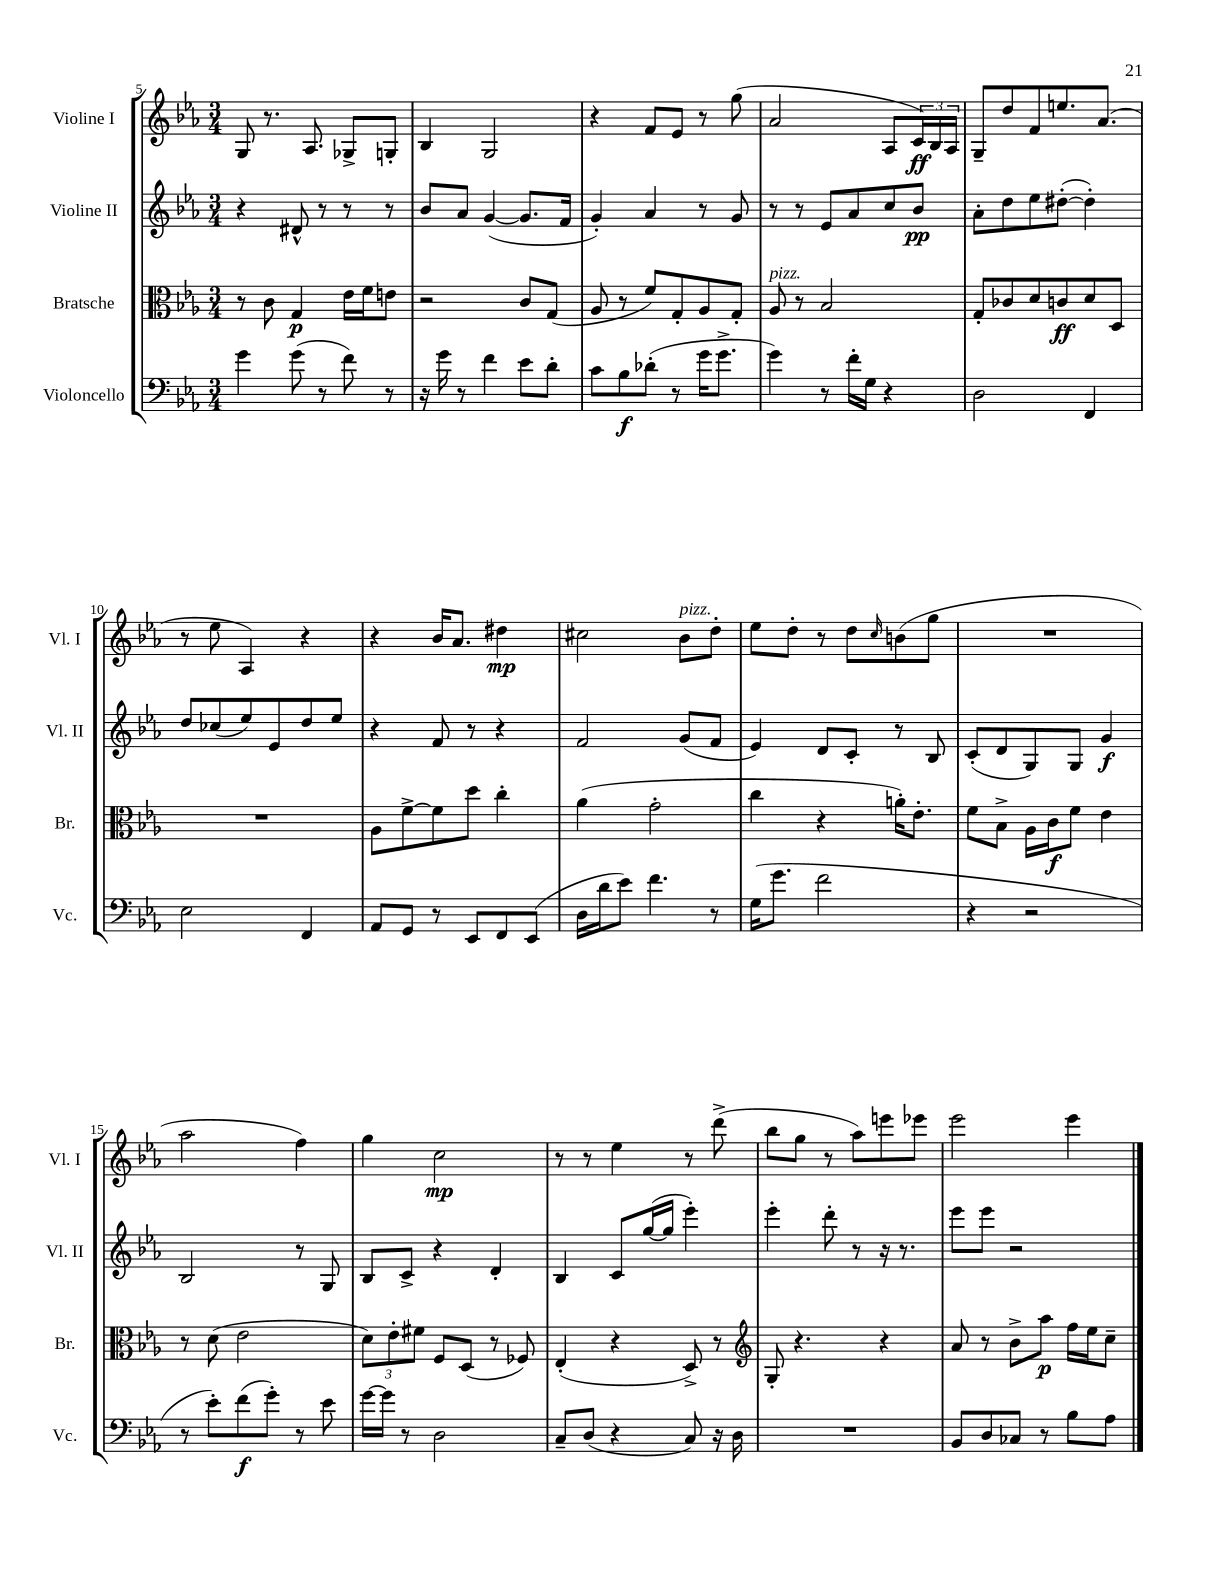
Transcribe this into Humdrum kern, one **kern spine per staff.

**kern	**dynam	**kern	**dynam	**kern	**dynam	**kern	**dynam
*part4	*part4	*part3	*part3	*part2	*part2	*part1	*part1
*staff4	*staff4	*staff3	*staff3	*staff2	*staff2	*staff1	*staff1
*I"Violoncello	*	*I"Bratsche	*	*I"Violine II	*	*I"Violine I	*
*I'Vc.	*	*I'Br.	*	*I'Vl. II	*	*I'Vl. I	*
*clefF4	*	*clefC3	*	*clefG2	*	*clefG2	*
*k[b-e-a-]	*	*k[b-e-a-]	*	*k[b-e-a-]	*	*k[b-e-a-]	*
*M3/4	*	*M3/4	*	*M3/4	*	*M3/4	*
=5	=5	=5	=5	=5	=5	=5	=5
4g\	.	8r	.	4r	.	8G/	.
.	.	8c\	.	.	.	8.r	.
(8g\	.	4G/	p	8d#X^^/	.	.	.
.	.	.	.	.	.	8.A-/	.
8r	.	.	.	8r	.	.	.
8f\)	.	16e-\LL	.	8r	.	8G-X^/L	.
.	.	16f\J	.	.	.	.	.
8r	.	8en\J	.	8r	.	8Gn'/J	.
=6	=6	=6	=6	=6	=6	=6	=6
16r	.	2r	.	8b-/L	.	4B-/	.
16g\	.	.	.	.	.	.	.
8r	.	.	.	8a-/J	.	.	.
4f\	.	.	.	([4g/	.	2G/	.
8e-\L	.	8c/L	.	8.g/L]	.	.	.
8d'\J	.	(8G/J	.	.	.	.	.
.	.	.	.	16f/Jk	.	.	.
=7	=7	=7	=7	=7	=7	=7	=7
8c\L	.	8A-/	.	4g'/)	.	4r	.
8B-\	f	8r	.	.	.	.	.
(8d-X'\J	.	8f/L)	.	4a-/	.	8f/L	.
8r	.	8G'/	.	.	.	8e-/J	.
16g\KL	.	8A-/	.	8r	.	8r	.
8.g^\J	.	.	.	.	.	.	.
.	.	8G'/J	.	8g/	.	(8gg\	.
=8	=8	=8	=8	=8	=8	=8	=8
!	!	!LO:TX:a:i:t=pizz.	!	!	!	!	!
4g\)	.	8A-/	.	8r	.	2a-/	.
.	.	8r	.	8r	.	.	.
8r	.	2B-/	.	8e-/L	.	.	.
16f'\LL	.	.	.	8a-/	.	.	.
16G\JJ	.	.	.	.	.	.	.
4r	.	.	.	8cc/	.	8A-/L	.
.	.	.	.	8b-/J	pp	24c/L)	ff
.	.	.	.	.	.	24B-/	.
.	.	.	.	.	.	24A-/JJ	.
=9	=9	=9	=9	=9	=9	=9	=9
2D\	.	8G'/L	.	8a-'\L	.	8G~/L	.
.	.	8c-X/	.	8dd\	.	8dd/	.
.	.	8d/	.	8ee-\	.	8f/	.
.	.	8cn/	ff	([8dd#X'\J	.	8.een/	.
4FF/	.	8d/	.	4dd#'\])	.	.	.
.	.	.	.	.	.	(8.a-/J	.
.	.	8D/J	.	.	.	.	.
!!LO:LB:g=z
=10	=10	=10	=10	=10	=10	=10	=10
2E-\	.	2.r	.	8dd/L	.	8r	.
.	.	.	.	(8cc-X/	.	8ee-\	.
.	.	.	.	8ee-/)	.	4A-/)	.
.	.	.	.	8e-/	.	.	.
4FF/	.	.	.	8dd/	.	4r	.
.	.	.	.	8ee-/J	.	.	.
=11	=11	=11	=11	=11	=11	=11	=11
8AA-/L	.	8A-\L	.	4r	.	4r	.
8GG/J	.	[8f^\	.	.	.	.	.
8r	.	8f\]	.	8f/	.	16b-/KL	.
.	.	.	.	.	.	8.a-/J	.
8EE-/L	.	8dd\J	.	8r	.	.	.
8FF/	.	4cc'\	.	4r	.	4dd#X\	mp
(8EE-/J	.	.	.	.	.	.	.
=12	=12	=12	=12	=12	=12	=12	=12
16D\LL	.	(4a-\	.	2f/	.	2cc#X\	.
16d\J	.	.	.	.	.	.	.
8e-\J)	.	.	.	.	.	.	.
4.f\	.	2g'\	.	.	.	.	.
!	!	!	!	!	!	!LO:TX:a:i:t=pizz.	!
.	.	.	.	(8g/L	.	8b-\L	.
8r	.	.	.	8f/J	.	8dd'\J	.
=13	=13	=13	=13	=13	=13	=13	=13
(16G\KL	.	4cc\	.	4e-/)	.	8ee-\L	.
8.g\J	.	.	.	.	.	.	.
.	.	.	.	.	.	8dd'\J	.
2f\	.	4r	.	8d/L	.	8r	.
.	.	.	.	8c'/J	.	8dd\L	.
.	.	.	.	.	.	16qqcc/	.
.	.	16an'\KL)	.	8r	.	(8bn\	.
.	.	8.e-'\J	.	.	.	.	.
.	.	.	.	8B-/	.	8gg\J	.
=14	=14	=14	=14	=14	=14	=14	=14
4r	.	8f\L	.	(8c'/L	.	2.r	.
.	.	8B-^\J	.	8d/	.	.	.
2r	.	16A-\LL	.	8G/)	.	.	.
.	.	16c\J	f	.	.	.	.
.	.	8f\J	.	8G/J	.	.	.
.	.	4e-\	.	4g/	f	.	.
!!LO:LB:g=z
=15	=15	=15	=15	=15	=15	=15	=15
8r	.	8r	.	2B-/	.	2aa-\	.
8e-'\L)	.	(8d\	.	.	.	.	.
(8f\	f	2e-\	.	.	.	.	.
8g'\J)	.	.	.	.	.	.	.
8r	.	.	.	8r	.	4ff\)	.
8e-\	.	.	.	8G/	.	.	.
=16	=16	=16	=16	=16	=16	=16	=16
[16g\LL	.	12d\L)	.	8B-/L	.	4gg\	.
16g\JJ]	.	.	.	.	.	.	.
.	.	12e-'\	.	.	.	.	.
8r	.	.	.	8c^/J	.	.	.
.	.	12f#X\J	.	.	.	.	.
2D\	.	8F/L	.	4r	.	2cc\	mp
.	.	(8D/J	.	.	.	.	.
.	.	8r	.	4d'/	.	.	.
.	.	8F-X/)	.	.	.	.	.
=17	=17	=17	=17	=17	=17	=17	=17
8C~/L	.	(4E-'/	.	4B-/	.	8r	.
(8D/J	.	.	.	.	.	8r	.
4r	.	4r	.	8c/L	.	4ee-\	.
.	.	.	.	([16gg/L	.	.	.
.	.	.	.	16gg/JJ]	.	.	.
8C/)	.	8D^/)	.	4eee-'\)	.	8r	.
16r	.	8r	.	.	.	(8ddd^\	.
16D\	.	.	.	.	.	.	.
=18	=18	=18	=18	=18	=18	=18	=18
*	*	*clefG2	*	*	*	*	*
2.r	.	8G'/	.	4eee-'\	.	8bb-\L	.
.	.	4.r	.	.	.	8gg\J	.
.	.	.	.	8ddd'\	.	8r	.
.	.	.	.	8r	.	8aa-\L)	.
.	.	4r	.	16r	.	8eeen\	.
.	.	.	.	8.r	.	.	.
.	.	.	.	.	.	8eee-X\J	.
=19	=19	=19	=19	=19	=19	=19	=19
8BB-/L	.	8a-/	.	8eee-\L	.	2eee-\	.
8D/	.	8r	.	8eee-\J	.	.	.
8C-X/J	.	8b-^\L	.	2r	.	.	.
8r	.	8aa-\J	p	.	.	.	.
8B-\L	.	16ff\LL	.	.	.	4eee-\	.
.	.	16ee-\J	.	.	.	.	.
8A-\J	.	8cc~\J	.	.	.	.	.
==	==	==	==	==	==	==	==
*-	*-	*-	*-	*-	*-	*-	*-
